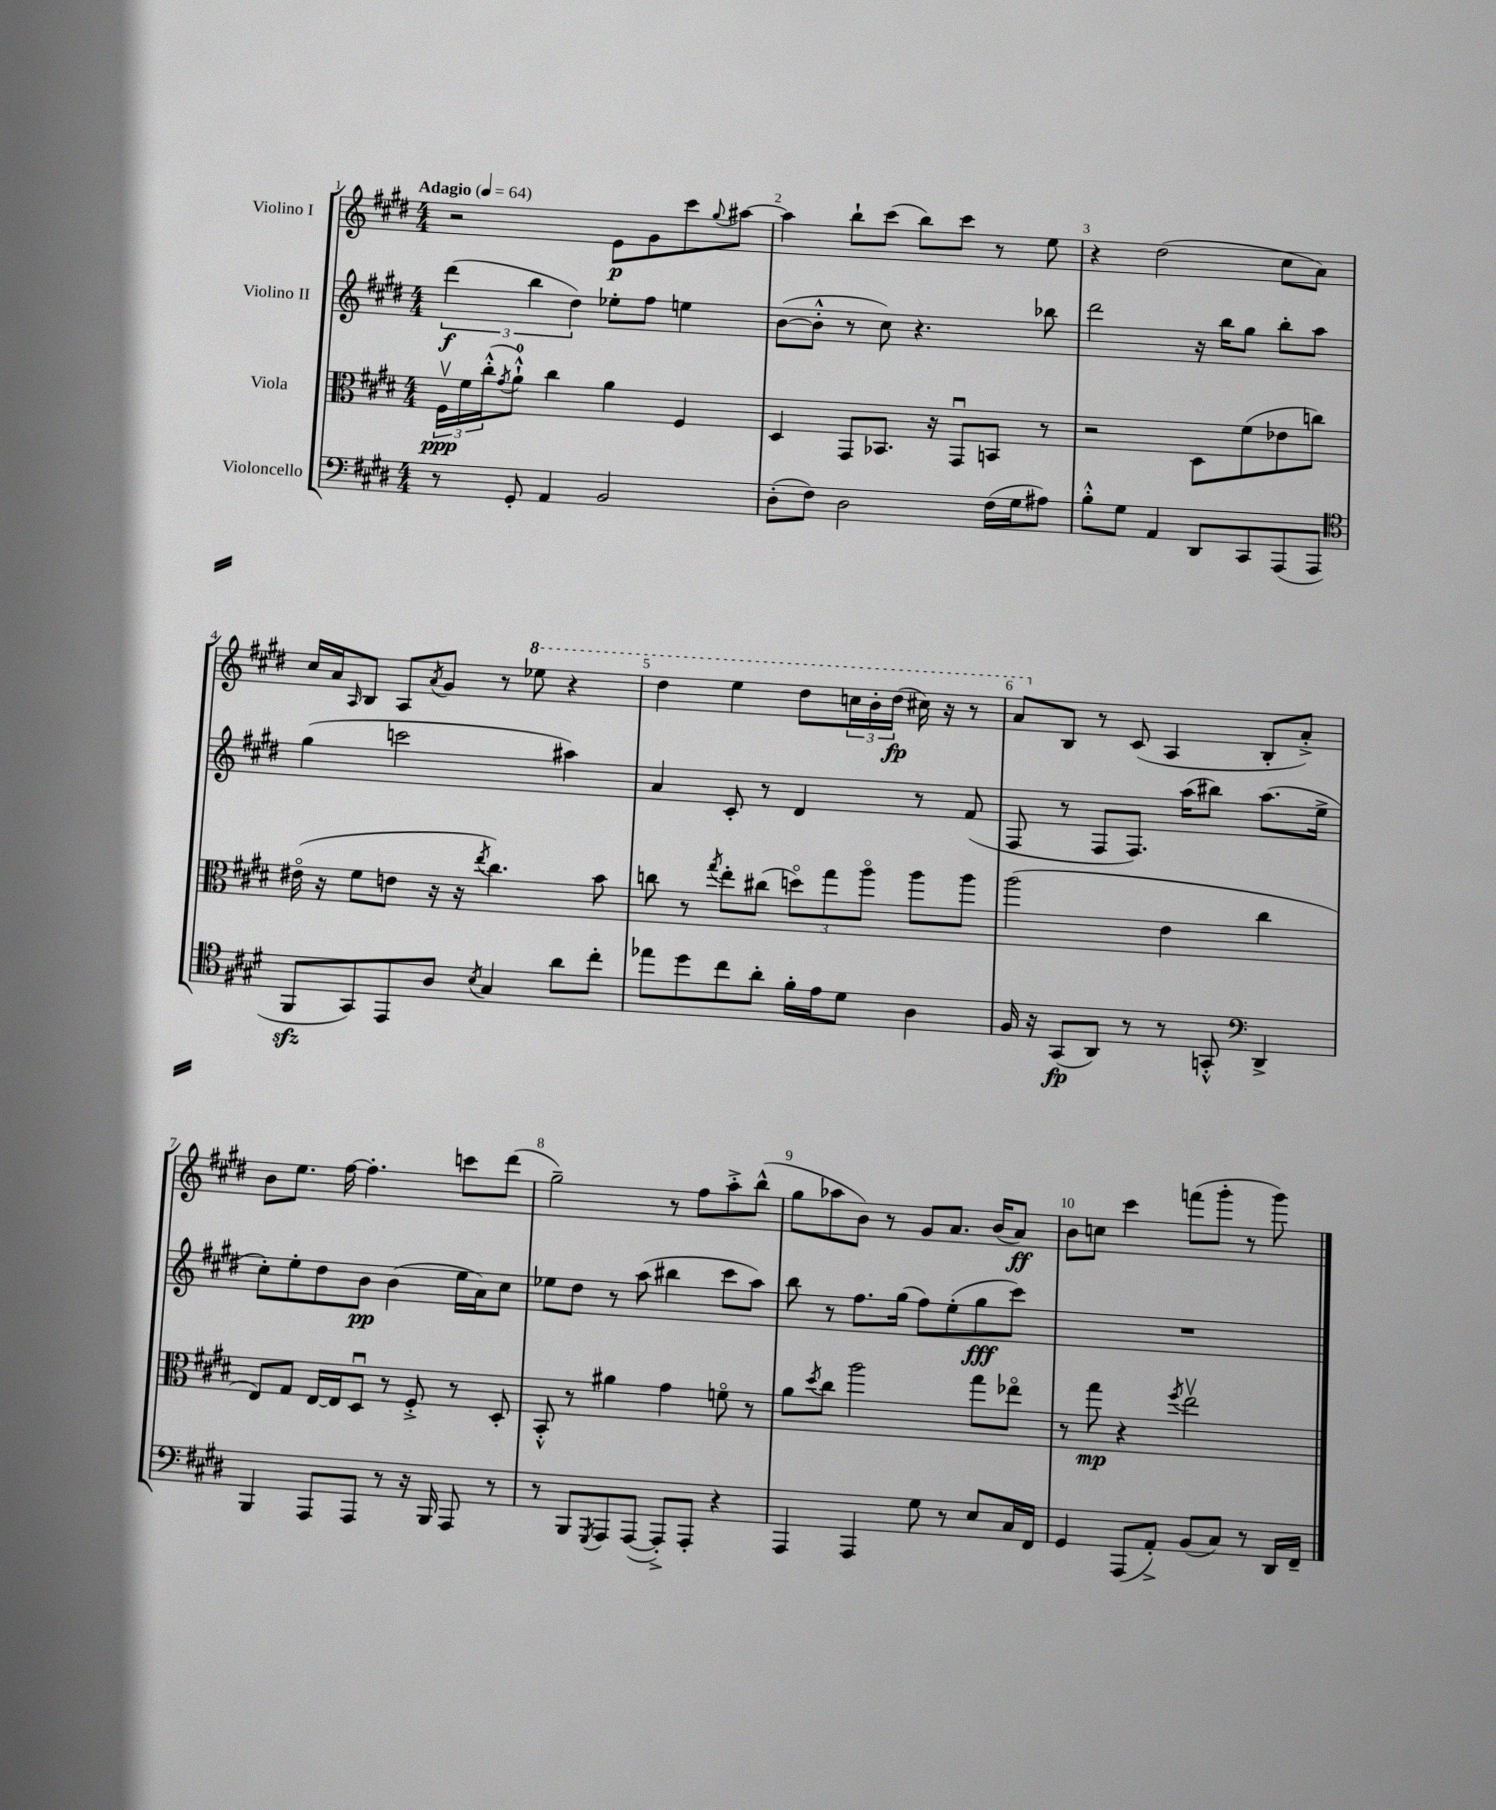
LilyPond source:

<<
\new StaffGroup <<
\new Staff = "s0" \with { instrumentName = "Violino I" } {
    \clef treble \key e \major \numericTimeSignature \time 4/4 \tempo "Adagio" 4 = 64
    r2 e'8\p gis'8 cis'''8 \appoggiatura { gis''8 } ais''8~ |
    ais''4 b''8-! cis'''8( b''8) cis'''8 r8 e''8 |
    r4 dis''2( cis''8 a'8) |
    cis''16 a'16 \grace { a16 } b8 a8 \acciaccatura { a'8 } gis'8 r8 \ottava #1 ees'''8 r4 |
    dis'''4 e'''4 dis'''8 \tuplet 3/2 { c'''16 b''16-. dis'''16\fp( } cis'''16) r16 r8 |
    a''8 \ottava #0 b8 r8 cis'8( a4 b8-. a'8-.->) |
    b'8 e''8. fis''16~ fis''4.-. c'''8 dis'''8( |
    gis''2--) r8 fis''8 a''8-.-> b''8-^( |
    gis''8 aes''8 b'8) r8 gis'8 a'8. b'16( a'8\ff) |
    b'8 c''8 cis'''4 f'''8( gis'''8-. r8 gis'''8) \bar "|." |
}
\new Staff = "s1" \with { instrumentName = "Violino II" } {
    \clef treble \key e \major \numericTimeSignature \time 4/4
    \tuplet 3/2 { dis'''4\f( b''4 dis''4) } ees''8-. fis''8 e''4 |
    b'8~( b'8-.-^ r8 cis''8) r4. bes''8 |
    dis'''2 r16 b''16 gis''8 b''8-. a''8 |
    gis''4( c'''2 ais''4) |
    a'4 cis'8-. r8 dis'4 r8 fis'8( |
    fis8 r8 fis8 fis8.) a''16( bis''8) a''8.( e''16-> |
    cis''8-.) e''8-. dis''8 b'8\pp b'4( e''16 a'16) cis''8 |
    ees''8 dis''8 r8 a''8( bis''4 cis'''8 a''8) |
    b''8 r8 fis''8. gis''16( fis''8) e''8-.( gis''8\fff cis'''8) |
    R1 \bar "|." |
}
\new Staff = "s2" \with { instrumentName = "Viola" } {
    \clef alto \key e \major \numericTimeSignature \time 4/4
    \tuplet 3/2 { fis16\upbow\ppp fis'16 cis''16-.-^( } \acciaccatura { gis'8 } a'8-0-!-^) cis''4 a'4 fis4 |
    dis4 gis,8 bes,8. r16 gis,8\downbow b,8 r8 |
    r2 dis8 fis'8( ees'8 c''8) |
    eis'16\flageolet( r16 fis'8 e'8 r16 r16 \acciaccatura { e''8 } cis''4.) b'8 |
    c''8 r8 \acciaccatura { gis''8 } e''8-. cis''8( \tuplet 3/2 { d''8\flageolet) gis''8 a''8\flageolet } a''8 a''8 |
    a''2( e'4 cis''4 |
    e8) gis8 e16~ e16 dis8\downbow r8 fis8-.-> r8 dis8-. |
    b,8-.-^ r8 ais'4 gis'4 f'8\flageolet r8 |
    a'8 \acciaccatura { dis''8 } cis''8 a''2 gis''8 ees''8\flageolet |
    r8 gis''8\mp r4 \acciaccatura { fis''8 } e''2\upbow \bar "|." |
}
\new Staff = "s3" \with { instrumentName = "Violoncello" } {
    \clef bass \key e \major \numericTimeSignature \time 4/4
    r8 gis,8-. a,4 b,2 |
    dis8-.( fis8) dis2 fis16( gis16 ais8) |
    b8-.-^ gis8 a,4 dis,8 cis,8 a,,8( a,,8 |
    \clef tenor fis,8\sfz gis,8) e,8 a8 \acciaccatura { b8 } gis4 a'8 cis''8-. |
    ees''8 dis''8 cis''8 a'8-. fis'16-. e'16 dis'8 a4 |
    fis16 r16 gis,8\fp( a,8) r8 r8 g,8-.-^ \clef bass dis,4-> |
    b,,4 a,,8 a,,8 r8 r16 b,,16 a,,8 r8 |
    r8 b,,8 \acciaccatura { gis,,8 } a,,8 a,,8~( a,,8-.->) a,,8-. r4 |
    a,,4 a,,4 gis8 r8 e8 cis16 fis,16 |
    gis,4 a,,8( a,8-.->) b,8( cis8) r8 dis,16 fis,16-- \bar "|." |
}
>>
>>
\layout { \context { \Score \override BarNumber.break-visibility = ##(#f #t #t) barNumberVisibility = #all-bar-numbers-visible } }
